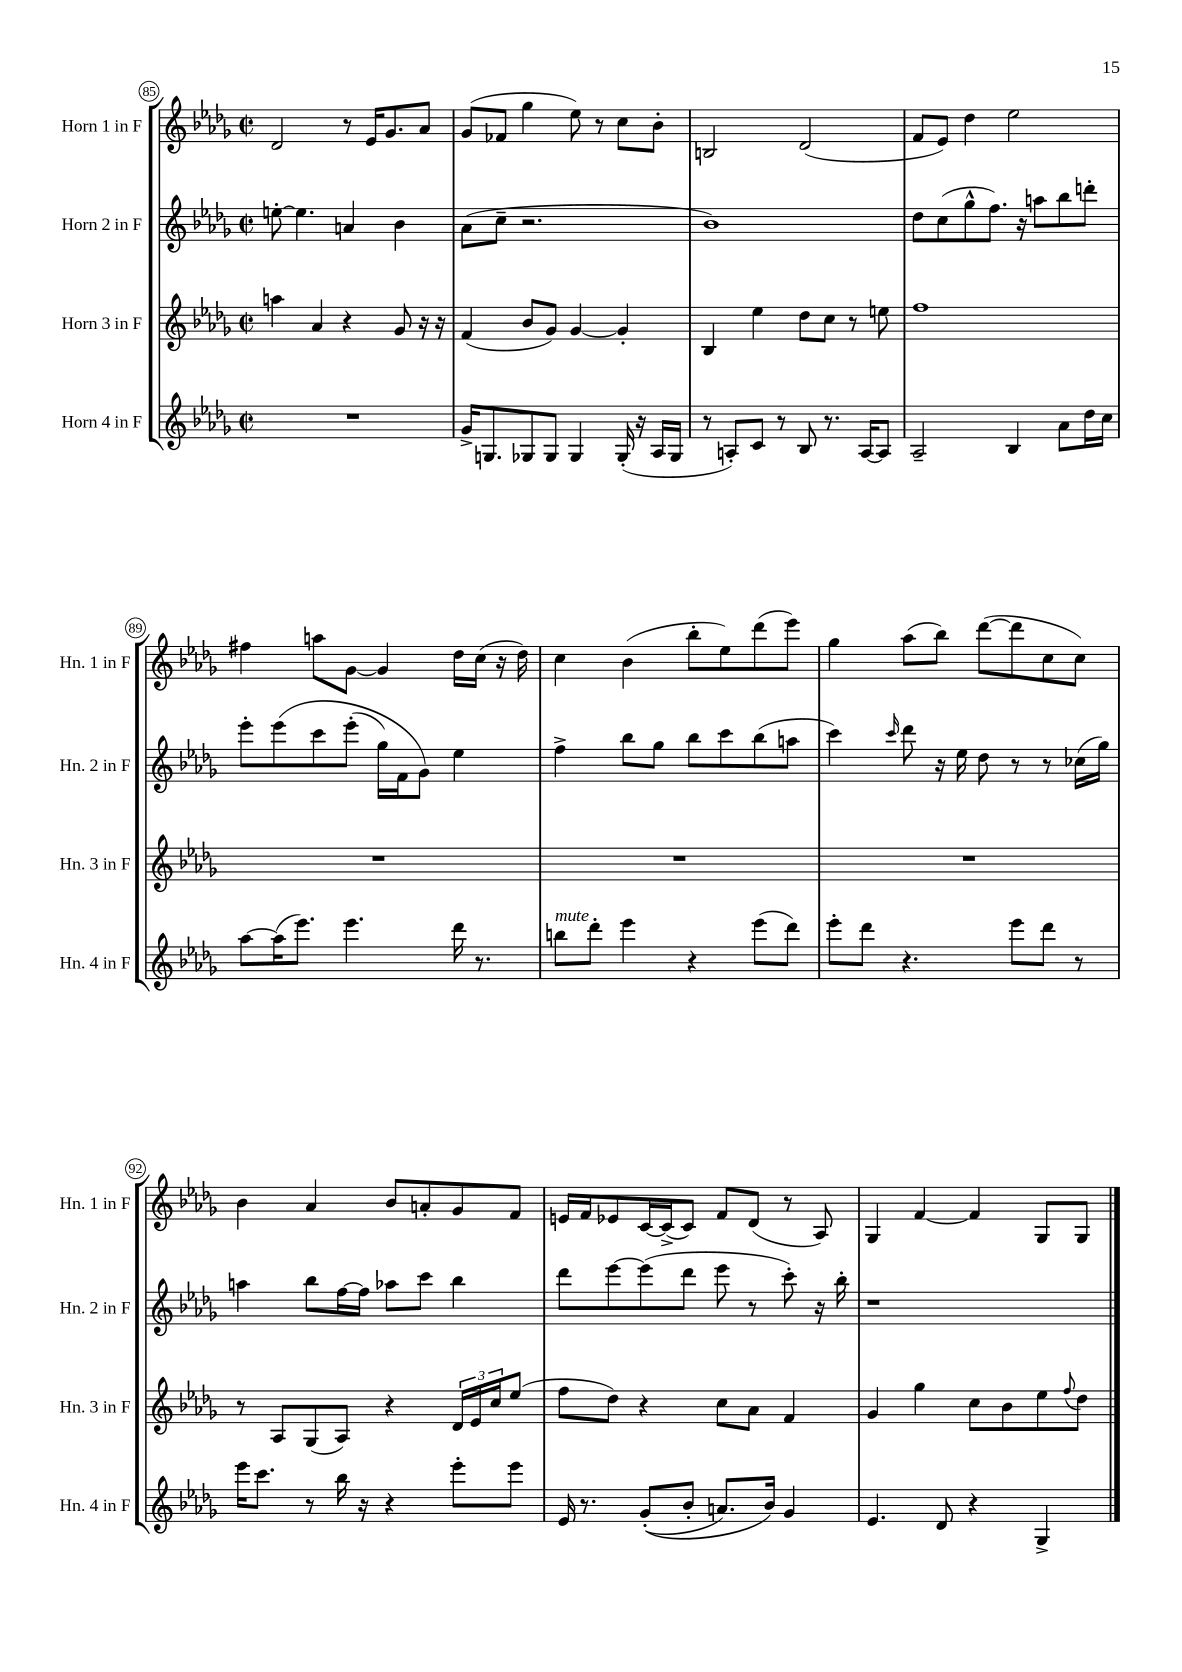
<<
\new StaffGroup <<
\new Staff = "s0" \with { instrumentName = "Horn 1 in F" shortInstrumentName = "Hn. 1 in F" } {
    \clef treble \key des \major \defaultTimeSignature \time 2/2
    des'2 r8 ees'16 ges'8. aes'8 |
    ges'8( fes'8 ges''4 ees''8) r8 c''8 bes'8-. |
    b2 des'2( |
    f'8 ees'8) des''4 ees''2 |
    fis''4 a''8 ges'8~ ges'4 des''16 c''16( r16 des''16) |
    c''4 bes'4( bes''8-. ees''8) des'''8( ees'''8) |
    ges''4 aes''8( bes''8) des'''8~( des'''8 c''8 c''8) |
    bes'4 aes'4 bes'8 a'8-. ges'8 f'8 |
    e'16 f'16 ees'8 c'16~ c'16->( c'8) f'8 des'8( r8 aes8) |
    ges4 f'4~ f'4 ges8 ges8 \bar "|." |
}
\new Staff = "s1" \with { instrumentName = "Horn 2 in F" shortInstrumentName = "Hn. 2 in F" } {
    \clef treble \key des \major \defaultTimeSignature \time 2/2
    e''8~-. e''4. a'4 bes'4 |
    aes'8( c''8-- r2. |
    bes'1) |
    des''8 c''8( ges''8-^ f''8.) r16 a''8 bes''8 d'''8-. |
    ees'''8-. ees'''8\( c'''8 ees'''8-.( ges''16) f'16 ges'8\) ees''4 |
    f''4-> bes''8 ges''8 bes''8 c'''8 bes''8( a''8 |
    c'''4) \grace { c'''16 } des'''8 r16 ees''16 des''8 r8 r8 ces''16( ges''16) |
    a''4 bes''8 f''16~ f''16 aes''8 c'''8 bes''4 |
    des'''8 ees'''8~ ees'''8( des'''8 ees'''8 r8 c'''8-.) r16 bes''16-. |
    r1 \bar "|." |
}
\new Staff = "s2" \with { instrumentName = "Horn 3 in F" shortInstrumentName = "Hn. 3 in F" } {
    \clef treble \key des \major \defaultTimeSignature \time 2/2
    a''4 aes'4 r4 ges'8 r16 r16 |
    f'4( bes'8 ges'8) ges'4~ ges'4-. |
    bes4 ees''4 des''8 c''8 r8 e''8 |
    f''1 |
    R1 |
    R1 |
    R1 |
    r8 aes8 ges8( aes8) r4 \tuplet 3/2 { des'16 ees'16 c''16 } ees''8( |
    f''8 des''8) r4 c''8 aes'8 f'4 |
    ges'4 ges''4 c''8 bes'8 ees''8 \appoggiatura { f''8 } des''8 \bar "|." |
}
\new Staff = "s3" \with { instrumentName = "Horn 4 in F" shortInstrumentName = "Hn. 4 in F" } {
    \clef treble \key des \major \defaultTimeSignature \time 2/2
    R1 |
    ges'16-> g8. ges8 ges8 ges4 ges16-.( r16 aes16 ges16 |
    r8 a8-.) c'8 r8 bes8 r8. a16~ a8 |
    aes2-- bes4 aes'8 des''16 c''16 |
    aes''8~ aes''16( ees'''8.) ees'''4. des'''16 r8. |
    b''8^\markup { \italic "mute" } des'''8-. ees'''4 r4 ees'''8( des'''8) |
    ees'''8-. des'''8 r4. ees'''8 des'''8 r8 |
    ees'''16 c'''8. r8 bes''16 r16 r4 ees'''8-. ees'''8 |
    ees'16 r8. ges'8-.(\( bes'8-. a'8.) bes'16\) ges'4 |
    ees'4. des'8 r4 ges4-> \bar "|." |
}
>>
>>
\layout { \context { \Score currentBarNumber = #85 \override BarNumber.stencil = #(make-stencil-circler 0.1 0.3 ly:text-interface::print) } }
